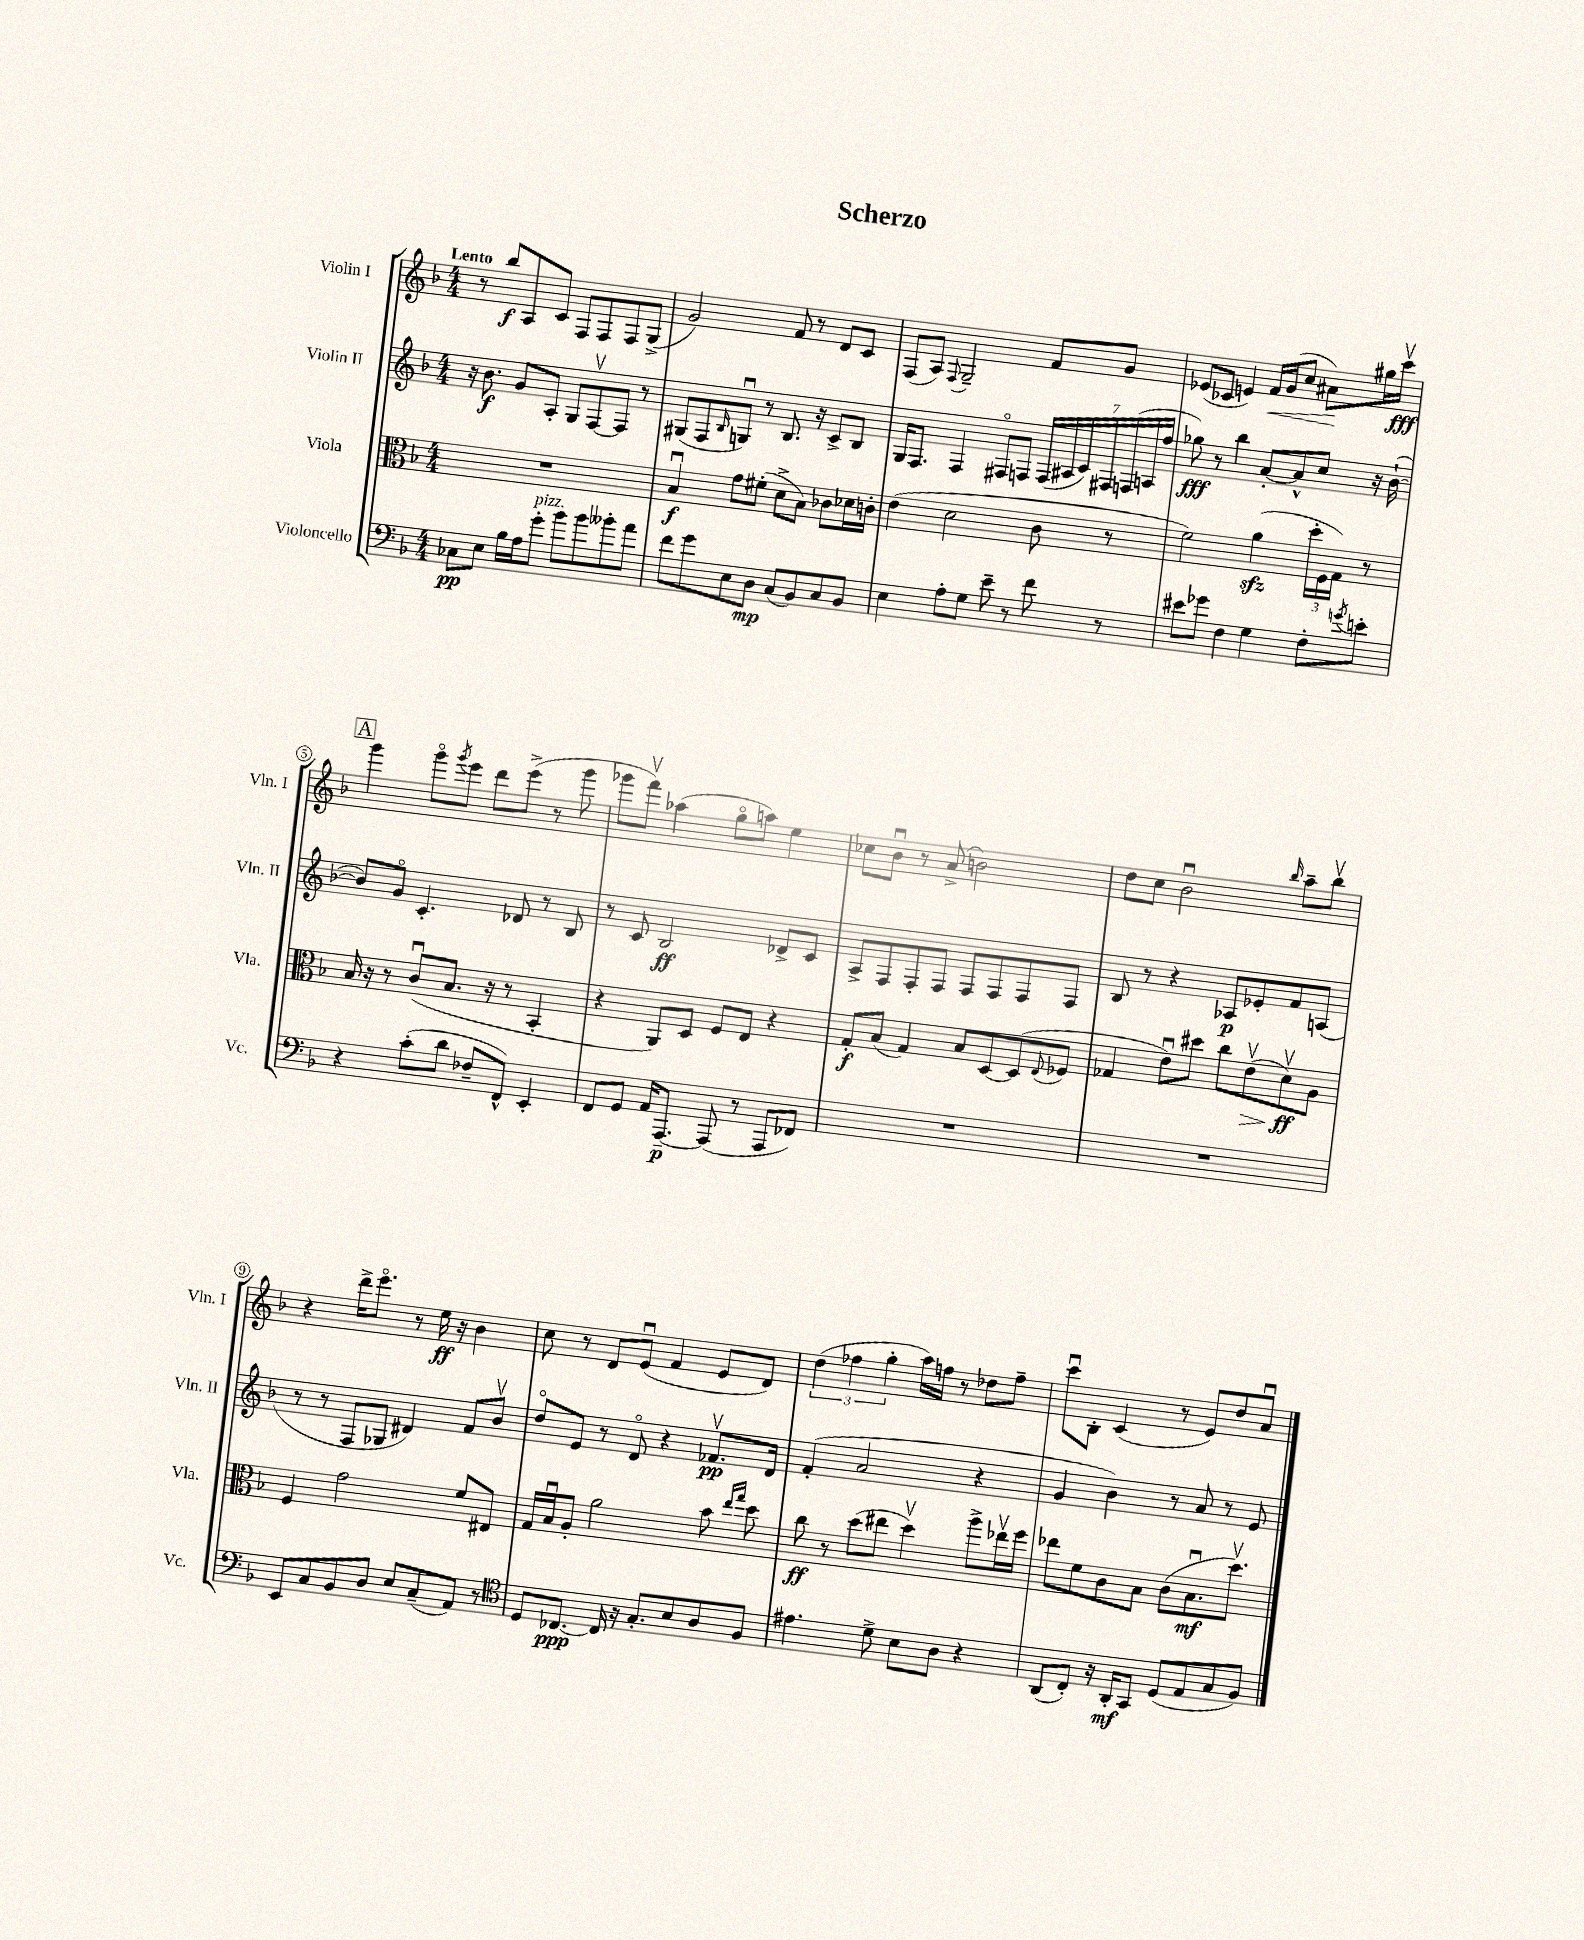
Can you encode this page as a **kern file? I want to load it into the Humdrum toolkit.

**kern	**dynam	**kern	**dynam	**kern	**dynam	**kern	**dynam
*part4	*part4	*part3	*part3	*part2	*part2	*part1	*part1
*staff4	*staff4	*staff3	*staff3	*staff2	*staff2	*staff1	*staff1
*I"Violoncello	*	*I"Viola	*	*I"Violin II	*	*I"Violin I	*
*I'Vc.	*	*I'Vla.	*	*I'Vln. II	*	*I'Vln. I	*
*clefF4	*	*clefC3	*	*clefG2	*	*clefG2	*
*k[b-]	*	*k[b-]	*	*k[b-]	*	*k[b-]	*
*M4/4	*	*M4/4	*	*M4/4	*	*M4/4	*
=1	=1	=1	=1	=1	=1	=1	=1
!	!	!	!	!	!	!LO:TX:a:B:t=Lento	!
8C-X\L	pp	1r	.	16r	.	8r	.
.	.	.	.	8.b-\	f	.	.
8E\J	.	.	.	.	.	8bb-/L	f
16B-\LL	.	.	.	8g/L	.	8A/	.
16A\J	.	.	.	.	.	.	.
!LO:TX:a:i:t=pizz.	!	!	!	!	!	!	!
8g'\J	.	.	.	8A'/J	.	8c/J	.
8b-\L	.	.	.	8G/L	.	8F/L	.
8b-\	.	.	.	[8Fv/	.	8F/	.
8b--X'\	.	.	.	8F/J]	.	8F/	.
8a\J	.	.	.	8r	.	(8G^/J	.
=2	=2	=2	=2	=2	=2	=2	=2
8f\L	.	4B-u/	f	(8G#X/L	.	2g/)	.
8g\	.	.	.	8F/	.	.	.
.	.	.	.	16qqB-/	.	.	.
8E\	.	8g\L	.	8Gnu/J)	.	.	.
8D\J	mp	(8f#X'\J	.	8r	.	.	.
(8C/L	.	8d^\L	.	8.B-/	.	8f/	.
8BB-/)	.	8B-\J)	.	.	.	8r	.
.	.	.	.	16r	.	.	.
8C/	.	8c-X\L	.	8c^/L	.	8d/L	.
8BB-/J	.	16d-X\L	.	8B-/J	.	8c/J	.
.	.	16cn'\JJ	.	.	.	.	.
=3	=3	=3	=3	=3	=3	=3	=3
4E\	.	(4e\	.	16G/KL	.	(8F/L	.
.	.	.	.	8.F/J	.	.	.
.	.	.	.	.	.	8A/J)	.
.	.	.	.	.	.	8qqF/	.
8A'\L	.	2d\	.	4F/	.	2G~/	.
8G\J	.	.	.	.	.	.	.
8e~\	.	.	.	8F#X/L	.	.	.
8r	.	.	.	8Fn/J	.	.	.
8f\	.	8c\	.	(28F/LL	.	8f/L	.
.	.	.	.	28A#X/	.	.	.
.	.	.	.	28c/)	.	.	.
.	.	.	.	28F#X/	.	.	.
8r	.	8r	.	.	.	8g/J	.
.	.	.	.	(28Fn/	.	.	.
.	.	.	.	28An/	.	.	.
.	.	.	.	28ff/JJ	.	.	.
=4	=4	=4	=4	=4	=4	=4	=4
8e#X\L	.	2f\)	.	8gg-X\)	fff	(8e-X/L	.
8g-X\J	.	.	.	8r	.	8c-X/J	.
4F\	.	.	.	4bb-\	.	4en/)	.
!	!	!	!	!	!	!	!LO:HP:b
4G\	.	(4azz\	.	[8a'/L	.	16f/LL	<
.	.	.	.	.	.	(16g/J	.
.	.	.	.	8a^^/]	.	8cc/J	.
8F'\L	.	24dd'\LL	.	8cc/J	.	8a#X\L)	.
.	.	24F\	.	.	.	.	.
.	.	24G\JJ)	.	.	.	.	.
8qgn/	.	.	.	.	.	.	.
8en'\J	.	8r	.	16r	.	16gg#X\L	[
.	.	.	.	([16b-`\	.	16cccv\JJ	fff
!!LO:LB:g=z
!!LO:REH:place=s1:t=A
=5	=5	=5	=5	=5	=5	=5	=5
4r	.	16B-/	.	8b-/L])	.	4ggg\	.
.	.	16r	.	.	.	.	.
.	.	8r	.	8g/J	.	.	.
(8c'\L	.	(8cu/L	.	4.c'/	.	8ggg\L	.
.	.	.	.	.	.	8qggg/	.
8d\J	.	8.B-/J	.	.	.	8eee\J	.
8F-X~/L	.	.	.	.	.	8ddd\L	.
.	.	16r	.	.	.	.	.
8FF^^/J)	.	8r	.	8d-X/	.	(8eee^\J	.
4EE'/	.	4BB-'/	.	8r	.	8r	.
.	.	.	.	8B-/	.	8ggg\	.
=6	=6	=6	=6	=6	=6	=6	=6
8FF/L	.	4r	.	8r	.	8ggg-X\L	.
8GG/J	.	.	.	8c/	.	8fffv\J)	.
16AA/KL	.	8AA/L)	.	2B-/	ff	(4aa-X\	.
[8.AAA~/J	p	.	.	.	.	.	.
.	.	8D/J	.	.	.	.	.
(8AAA/]	.	8F/L	.	.	.	8gg\L	.
8r	.	8E/J	.	.	.	8aan\J)	.
8AAA/L	.	4r	.	8d-X^/L	.	4ee\	.
8FF-X/J)	.	.	.	8c/J	.	.	.
=7	=7	=7	=7	=7	=7	=7	=7
1r	.	8G'/L	f	8A^/L	.	8cc-X\L	.
.	.	(8B-/J	.	8F/	.	8b-u\J	.
.	.	4G/)	.	8F'/	.	8r	.
.	.	.	.	8F/J	.	(8a^/	.
.	.	8B-/L	.	8F/L	.	2bn\)	.
.	.	[8D/	.	8F/	.	.	.
.	.	(8D/]	.	8F/	.	.	.
.	.	8qqE/	.	.	.	.	.
.	.	8F-X/J	.	8F/J	.	.	.
=8	=8	=8	=8	=8	=8	=8	=8
1r	.	4G-X/	.	8B-/	.	8dd\L	.
.	.	.	.	8r	.	8cc\J	.
.	.	8eu\L)	.	4r	.	2b-u\	.
.	.	8dd#X\J	.	.	.	.	.
.	.	8cc\L	.	8A-X/L	p	.	.
!	!	!	!LO:HP:b	!	!	!	!
.	.	(8ev\	>	8e-X'/	.	.	.
.	.	.	.	.	.	16qqbb-/	.
.	.	8dv\)	ff	8f/	.	8aa~\L	.
.	.	8A\J	]	(8An/J	.	8bb-v\J	.
!!LO:LB:g=z
=9	=9	=9	=9	=9	=9	=9	=9
8EE/L	.	4F/	.	8r	.	4r	.
8C/	.	.	.	8r	.	.	.
8BB-/	.	2g\	.	8F/L	.	16ddd^\KL	.
.	.	.	.	.	.	8.eee\J	.
8D/J	.	.	.	8G-X/J	.	.	.
8E/L	.	.	.	4d#X/)	.	8r	.
(8C~/	.	.	.	.	.	16ee\	ff
.	.	.	.	.	.	16r	.
8AA/J)	.	8f/L	.	8f/L	.	4b-\	.
8r	.	8E#X/J	.	8b-v/J	.	.	.
=10	=10	=10	=10	=10	=10	=10	=10
*clefC4	*	*	*	*	*	*	*
8D/L	.	16G/LL	.	8dd/L	.	8cc\	.
.	.	16B-u/J	.	.	.	.	.
[8.C-X/J	ppp	8A'/J	.	8e/J	.	8r	.
.	.	2a\	.	8r	.	8d/L	.
16C-/]	.	.	.	.	.	.	.
16r	.	.	.	8d/	.	(8eu/J	.
8.G'/L	.	.	.	.	.	.	.
.	.	.	.	4r	.	4f/	.
8B-/	.	.	.	.	.	.	.
8A/	.	8b-\	.	8.f-Xv/L	pp	8e/L	.
.	.	16qqee/LL	.	.	.	.	.
.	.	16qqgg/JJ	.	.	.	.	.
8F/J	.	8dd\	.	.	.	8d/J)	.
.	.	.	.	16d/Jk	.	.	.
=11	=11	=11	=11	=11	=11	=11	=11
4.e#X\	.	8cc\	ff	(4f'/	.	(6dd\	.
.	.	8r	.	.	.	.	.
.	.	.	.	.	.	6ff-X\	.
.	.	(8dd\L	.	2a/	.	.	.
.	.	.	.	.	.	6gg'\	.
8d^\	.	8ee#X\J	.	.	.	.	.
8B-\L	.	4ddv\)	.	.	.	16aa\LL)	.
.	.	.	.	.	.	16ffn\JJ	.
8A\J	.	.	.	.	.	8r	.
4r	.	8aa^\L	.	4r	.	8dd-X\L	.
.	.	16ee-Xv\L	.	.	.	8ff~\J	.
.	.	16ff\JJ	.	.	.	.	.
=12	=12	=12	=12	=12	=12	=12	=12
(8AA/L	.	8ee-X\L	.	4g/	.	8cccu\L	.
8C'/J)	.	8f\	.	.	.	8B-'\J	.
16r	.	8c\	.	4b-\)	.	(4c/	.
16AA'/KL	mf	.	.	.	.	.	.
8GG/J	.	8B-\J	.	.	.	.	.
(8D/L	.	(8c\L	.	8r	.	8r	.
8E/	.	8.B-u\	mf	8a/	.	8e/L)	.
8G/	.	.	.	8r	.	8dd/	.
.	.	8.ddv\J)	.	.	.	.	.
8F/J)	.	.	.	8e/	.	8au/J	.
==	==	==	==	==	==	==	==
*-	*-	*-	*-	*-	*-	*-	*-
